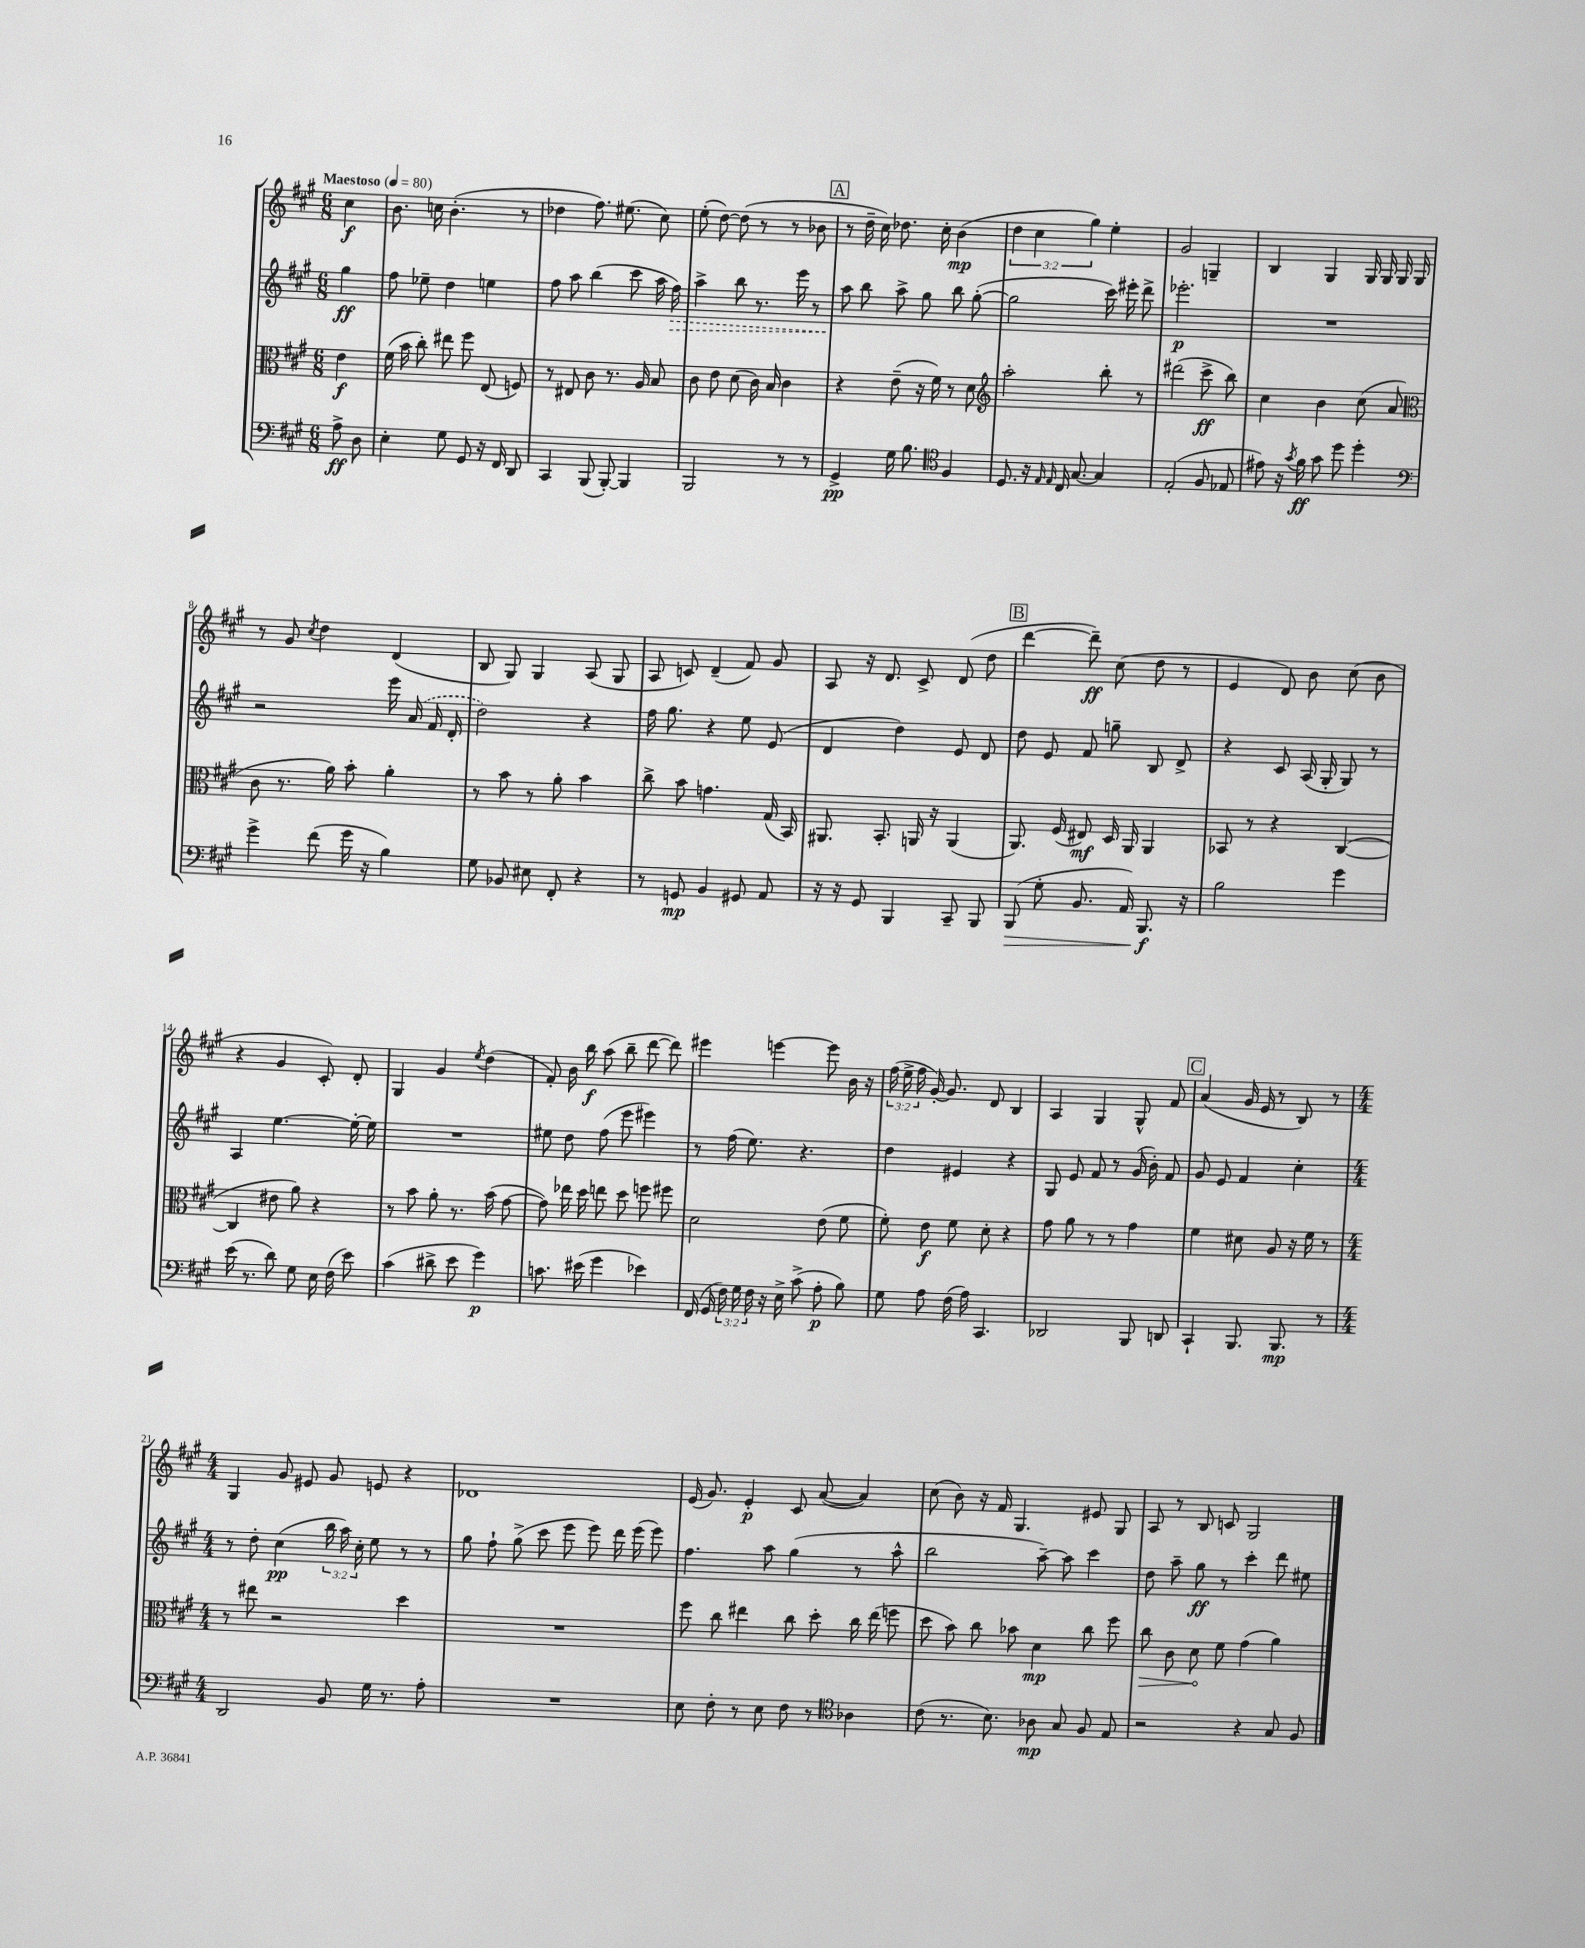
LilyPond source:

<<
\new StaffGroup <<
\new Staff = "s0" {
    \clef treble \key a \major \numericTimeSignature \time 6/8 \override Staff.TupletNumber.text = #tuplet-number::calc-fraction-text \partial 4 \tempo "Maestoso" 4 = 80
    \autoBeamOff cis''4\f |
    b'8. c''16 b'4.-.( r8 |
    des''4 fis''8.) eis''8.( cis''8) |
    e''8-.( d''8~) d''8( r8 r8 bes'8 |
    \mark \markup { \box "A" } r8 d''16-- cis''16) des''8. cis''16-. b'4\mp( |
    \tuplet 3/2 { d''4 cis''4 gis''4) } e''4-. |
    gis'2 g4-- |
    b4 gis4 gis16 gis16 gis16 gis16 |
    r8 gis'8 \acciaccatura { cis''8 } d''4 d'4( |
    b8 gis8) gis4 a8( gis8 |
    a8 c'8) d'4--( fis'8) gis'8 |
    a8 r16 d'8. cis'8-> d'8( d''8 |
    \mark \markup { \box "B" } d'''4~ d'''8--\ff) cis''8( d''8 r8 |
    e'4 d'8) b'8 cis''8( b'8 |
    r4 gis'4 cis'8-.) d'8-. |
    gis4 gis'4 \acciaccatura { e''8 } d''4( |
    fis'8-.) b'16 b''16\f a''8( b''8-- d'''8~ d'''8) |
    eis'''4 e'''4~ e'''8 b'16 r16 |
    \tuplet 3/2 { fis''16( e''16-> fis''16 } gis'16~-.) gis'8. d'8 b4 |
    a4 gis4 gis8-^ fis'8 |
    \mark \markup { \box "C" } a'4( gis'16 e'16 r8 b8) r8 |
    \numericTimeSignature \time 4/4 gis4 gis'8 eis'8 gis'8 e'8 r4 |
    des'1 |
    e'16( gis'8.) e'4-.\p cis'8 a'8~( a'4) |
    cis''8( b'8) r16 fis'16 gis4. eis'8 gis8 |
    a8 r8 b8 c'8 gis2 \bar "|." |
}
\new Staff = "s1" {
    \clef treble \key a \major \numericTimeSignature \time 6/8 \override Staff.TupletNumber.text = #tuplet-number::calc-fraction-text \partial 4
    \autoBeamOff gis''4\ff |
    fis''8 ees''8-- d''4 e''4 |
    fis''8 a''8 b''4( cis'''8 a''16 \once \override Hairpin.style = #'dashed-line fis''16\>) |
    a''4-> b''8 r8. e'''16 r8 |
    \mark \markup { \box "A" } a''8\! b''8 a''8-> gis''8 b''8 gis''8~-.( |
    gis''2 cis'''16) eis'''16-. d'''8-> |
    ees'''2.-.\p |
    R2. |
    r2 e'''16 \once \slurDashed a'16( fis'16 d'16-. |
    d''2) r4 |
    fis''16 gis''8. r4 e''8 e'8( |
    d'4 d''4) e'8 d'8 |
    \mark \markup { \box "B" } d''8 e'8 fis'8 g''8-- b8 d'8-> |
    r4 cis'8 a16( gis16-. gis8) r8 |
    a4 e''4.~ e''16~-. e''16 |
    R2. |
    eis''8 d''8 fis''8( e'''8 eis'''4) |
    r8 fis''16( e''8.) r4. |
    d''4 eis'4 r4 |
    gis8 e'8 fis'8 r8 gis'16( b'16-.) fis'8 |
    \mark \markup { \box "C" } gis'8 e'8 fis'4 cis''4-. |
    \numericTimeSignature \time 4/4 r8 d''8-. cis''4\pp( \tuplet 3/2 { b''16 a''16) cis''16-. } e''8 r8 r8 |
    gis''8 fis''8-! gis''8->( cis'''8 e'''8 e'''8) d'''16 e'''16( e'''8) |
    fis''4. a''8 gis''4( r8 a''8-^ |
    b''2 a''8~--) a''8 cis'''4 |
    d''8 a''8-- gis''8\ff r8 cis'''4-. d'''8 eis''8 \bar "|." |
}
\new Staff = "s2" {
    \clef alto \key a \major \numericTimeSignature \time 6/8 \partial 4
    \autoBeamOff e'4\f |
    fis'16( b'16 cis''8-.) eis''8 fis''8 e8( f8) |
    r8 eis8 cis'8 r8. a16 b8 |
    cis'8 e'8 d'8( cis'16) b16 cis'4 |
    \mark \markup { \box "A" } r4 e'8--( r16 fis'16) r8 d'8 |
    \clef treble a''2-. b''8-. r8 |
    dis'''2( cis'''8->\ff b''8) |
    cis''4 b'4 cis''8( a'8 |
    \clef alto cis'8 r8. a'16) b'8-. a'4-. |
    r8 b'8 r8 a'8-. b'4 |
    cis''8-> b'8 g'4. gis16( b,16) |
    ais,8. b,8.-. a,16 r16 a,4( |
    \mark \markup { \box "B" } a,8.) fis16( eis8\mf) d16 a,16 a,4 |
    bes,8 r8 r4 cis4~( |
    cis4 eis'8 a'8) r4 |
    r8 b'8 a'8-. r8. b'16( gis'8~ |
    gis'8) ees''16 d''16 e''8 d''8 f''8 fis''8 |
    d'2 e'8( fis'8 |
    fis'8-.) e'8\f fis'8 d'8-. r4 |
    gis'8 a'8 r8 r8 gis'4 |
    \mark \markup { \box "C" } fis'4 dis'8 a8 r16 fis'16 r8 |
    \numericTimeSignature \time 4/4 r8 eis''8 r2 d''4 |
    R1 |
    fis''8 cis''8 eis''4 cis''8 d''8-. cis''16 eis''16( f''8 |
    d''8 b'8) cis''8 bes'8 d'4\mp cis''8 fis''8 |
    \once \override Hairpin.circled-tip = ##t cis''8\> cis'8 d'8\! fis'8 gis'4( a'4) \bar "|." |
}
\new Staff = "s3" {
    \clef bass \key a \major \numericTimeSignature \time 6/8 \override Staff.TupletNumber.text = #tuplet-number::calc-fraction-text \partial 4
    \autoBeamOff a8->\ff d8 |
    e4-. gis8 gis,8 r16 fis,16 d,8 |
    cis,4 b,,8( b,,8~-.) b,,4 |
    b,,2 r8 r8 |
    \mark \markup { \box "A" } gis,4->\pp gis16 b8. \clef tenor fis4 |
    d8. r16 \grace { e16 e16 } cis16 gis8.~ gis4 |
    e2-.( fis8 ees8 |
    eis'8) r16 \acciaccatura { gis'8 } fis'16\ff gis'8 d''8 d''4-. |
    \clef bass gis'4-> fis'8( gis'16 r16 b4) |
    gis8 bes,8 eis8 fis,8-. r4 |
    r8 g,8\mp b,4 gis,8 a,8 |
    r16 r16 gis,8 b,,4 cis,8-- b,,8 |
    \mark \markup { \box "B" } b,,8\>( gis8-. b,8. a,16) b,,8.\f\! r16 |
    b2 gis'4 |
    e'16( r8. d'8) gis8 e16 fis16( e'8) |
    cis'4( dis'8-> e'8 gis'4\p) |
    c'8. eis'16( gis'4 ees'4) |
    fis,16( gis,16 \tuplet 3/2 { fis16) gis16 fis16 } r16 e16-> cis'8->( a8-.\p b8) |
    gis8 a8 fis16( a16) cis,4. |
    des,2 b,,8 d,8 |
    \mark \markup { \box "C" } cis,4-! b,,8. b,,8.\mp r8 |
    \numericTimeSignature \time 4/4 d,2 b,8 gis16 r8. a8-. |
    R1 |
    e8 fis8-. r8 e8 fis8 r8 \clef tenor aes4 |
    cis'8( r8. b8.) aes8\mp gis8 fis8 e8 |
    r2 r4 gis8 fis8 \bar "|." |
}
>>
>>
